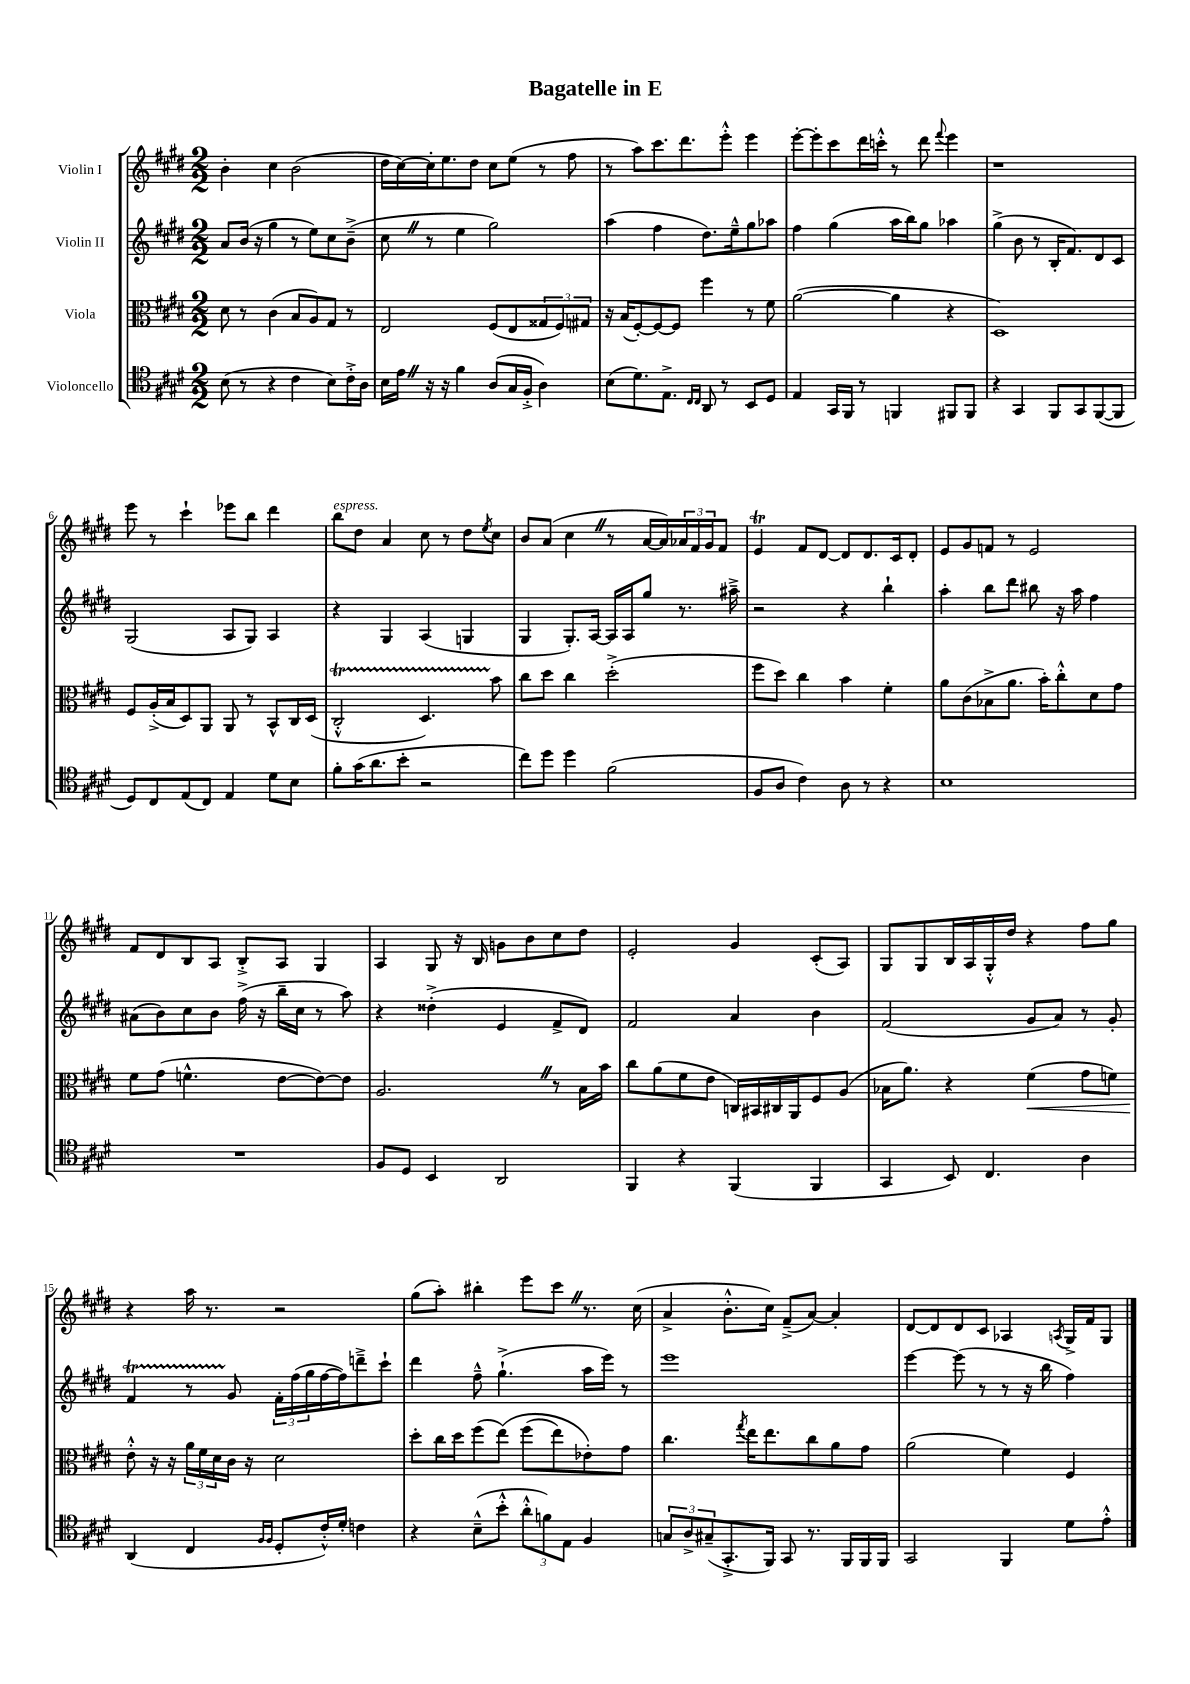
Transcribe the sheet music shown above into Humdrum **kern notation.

**kern	**kern	**dynam	**kern	**kern
*part4	*part3	*part3	*part2	*part1
*staff4	*staff3	*staff3	*staff2	*staff1
*I"Violoncello	*I"Viola	*	*I"Violin II	*I"Violin I
*clefC4	*clefC3	*	*clefG2	*clefG2
*k[f#c#g#d#]	*k[f#c#g#d#]	*	*k[f#c#g#d#]	*k[f#c#g#d#]
*M2/2	*M2/2	*	*M2/2	*M2/2
=1	=1	=1	=1	=1
(8B\	8d#\	.	8a/L	4b'\
8r	8r	.	(16b/Jk	.
.	.	.	16r	.
4r	(4c#\	.	4gg#\	4cc#\
4c#\	8B/L	.	8r	(2b\
.	8A/)	.	8ee\L)	.
8B\L)	8G#/J	.	8cc#\	.
16c#'^\L	8r	.	(8b~^\J	.
16A\JJ	.	.	.	.
=2	=2	=2	=2	=2
16B\LL	2E/	.	8cc#Z\	16dd#\LL
16eZ\JJ	.	.	.	[16cc#\)
16r	.	.	8r	16cc#'\J]
16r	.	.	.	8.ee\
4f#\	.	.	4ee\	.
.	.	.	.	8dd#\J
(8A/L	(8F#/L	.	2gg#\)	8cc#\L
16G#/L	8E/	.	.	(8ee\J
16F#'^/JJ	.	.	.	.
4A\)	12G##X/	.	.	8r
.	12F#/)	.	.	.
.	.	.	.	8ff#\
.	12G#X/J	.	.	.
=3	=3	=3	=3	=3
(8B\L	16r	.	(4aa\	8r
.	(16B/KL	.	.	.
8.d#\)	[8F#'/)	.	.	8aa\L)
.	8F#/_	.	4ff#\	8.ccc#\
8.E^\J	.	.	.	.
.	8F#/J]	.	.	.
.	.	.	.	8.ddd#\
16qqC#/LL	.	.	.	.
16qqC#/JJ	.	.	.	.
8AA/	4ff#\	.	8.dd#\L)	.
8r	.	.	.	8eee'^^\J
.	.	.	16ee~^^\k	.
8BB/L	8r	.	8gg#\	4eee\
8D#/J	8f#\	.	8aa-X\J	.
=4	=4	=4	=4	=4
4E/	([2a\	.	4ff#\	[8eee'\L
.	.	.	.	8eee'\]
16GG#/LL	.	.	(4gg#\	8ccc#\
16FF#/JJ	.	.	.	.
8r	.	.	.	16ddd#\L
.	.	.	.	16cccn'^^\JJ
4FFn/	4a\]	.	16aa\LL	8r
.	.	.	16bb\J)	.
.	.	.	8gg#\J	8ddd#\
.	.	.	.	8qqfff#/
8FF#X/L	4r	.	4aa-X\	4eee\
8FF#/J	.	.	.	.
=5	=5	=5	=5	=5
4r	1D#)	.	(4gg#^\	1r
4GG#/	.	.	8b\	.
.	.	.	8r	.
8FF#/L	.	.	16B'/KL	.
.	.	.	8.f#/)	.
8GG#/	.	.	.	.
([8FF#/	.	.	8d#/	.
8FF#/J]	.	.	8c#/J	.
!!LO:LB:g=z
=6	=6	=6	=6	=6
8D#/L)	8F#/L	.	(2G#/	8eee\
8C#/	(16A'^/L	.	.	8r
.	16B/J	.	.	.
(8E/	8D#/)	.	.	4ccc#`\
8C#/J)	8AA/J	.	.	.
4E/	8AA/	.	8A/L	8eee-X\L
.	8r	.	8G#/J)	8bb\J
8d#\L	8BB^^/L	.	4A/	4ddd#\
8B\J	16C#/L	.	.	.
.	(16D#/JJ	.	.	.
=7	=7	=7	=7	=7
!	!	!	!	!LO:TX:a:i:t=espress.
8f#'\L	2C#T'^^/	.	4r	8bb\L
(16g#\K	.	.	.	8dd#\J
8.a\	.	.	.	.
.	.	.	4G#/	4a/
8b'\J	.	.	.	.
2r	4.D#TTT/)	.	(4A/	8cc#\
.	.	.	.	8r
.	.	.	4Gn/	8dd#\L
.	.	.	.	8qee/
.	8b\	.	.	8cc#\J
=8	=8	=8	=8	=8
8cc#\L)	8cc#\L	.	4G#/	8b/L
8dd#\J	8dd#\J	.	.	(8a/J
4dd#\	4cc#\	.	8.G#'/L)	4cc#Z\
.	.	.	[16A/Jk	.
(2f#\	(2dd#'^\	.	16A/LL]	8r
.	.	.	16A/J	.
.	.	.	8gg#/J	[16a/LL
.	.	.	.	16a/])
.	.	.	8.r	24a-X/
.	.	.	.	24f#/
.	.	.	.	24g#/J
.	.	.	.	8f#/J
.	.	.	16aa#X~^\	.
=9	=9	=9	=9	=9
8F#/L	8ff#\L	.	2r	4eT/
8A/J	8dd#\J)	.	.	.
4c#\)	4cc#\	.	.	8f#/L
.	.	.	.	[8d#/J
8A\	4b\	.	4r	8d#/L]
8r	.	.	.	8.d#/
4r	4f#'\	.	4bb`\	.
.	.	.	.	16c#/k
.	.	.	.	8d#'/J
=10	=10	=10	=10	=10
1B	8a\L	.	4aa'\	8e/L
.	(8c#\	.	.	8g#/
.	8B-X^\	.	8bb\L	8fn/J
.	8.a\J	.	8ddd#\J	8r
.	.	.	8bb#X\	2e/
.	16b'\KL)	.	.	.
.	8cc#'^^\	.	16r	.
.	.	.	16aa\	.
.	8d#\	.	4ff#\	.
.	8g#\J	.	.	.
!!LO:LB:g=z
=11	=11	=11	=11	=11
1r	8f#\L	.	(8a#X\L	8f#/L
.	(8g#\J	.	8b\)	8d#/
.	4.fn^^\	.	8cc#\	8B/
.	.	.	8b\J	8A/J
.	.	.	(16ff#^\	8B'^/L
.	.	.	16r	.
.	[8e\L	.	16bb~\LL	8A/J
.	.	.	16cc#\JJ	.
.	8e\_)	.	8r	4G#/
.	8e\J]	.	8aa\)	.
=12	=12	=12	=12	=12
8F#/L	2.AZ/	.	4r	4A/
8D#/J	.	.	.	.
4BB/	.	.	(4dd##X'^\	8G#/
.	.	.	.	16r
.	.	.	.	16B/
2AA/	.	.	4e/	8gn\L
.	.	.	.	8b\
.	8r	.	8f#^/L	8cc#\
.	16B\LL	.	8d#/J)	8dd#\J
.	16b\JJ	.	.	.
=13	=13	=13	=13	=13
4FF#/	8cc#\L	.	2f#/	2e'/
.	(8a\	.	.	.
4r	8f#\	.	.	.
.	8e\J	.	.	.
(4FF#/	16Cn/LL)	.	4a/	4g#/
.	16BB#X/	.	.	.
.	16C#X/	.	.	.
.	16AA/J	.	.	.
4FF#/	8F#/	.	4b\	(8c#'/L
.	(8A/J	.	.	8A/J)
=14	=14	=14	=14	=14
4GG#/	16B-X\KL	.	(2f#/	8G#/L
.	8.a\J)	.	.	.
.	.	.	.	8G#/
8BB/)	4r	.	.	16B/L
.	.	.	.	16A/
4.C#/	.	.	.	16G#'^^/
.	.	.	.	16dd#/JJ
!	!	!LO:HP:b	!	!
.	(4f#\	<	8g#/L	4r
.	.	.	8a/J)	.
4A\	8g#\L	.	8r	8ff#\L
.	8fn\J)	.	8g#'/	8gg#\J
!!LO:LB:g=z
=15	=15	=15	=15	=15
(4AA/	8e'^^\	.	4f#T/	4r
.	16r	[	.	.
.	16r	.	.	.
4C#/	24a\LL	.	8r	16aa\
.	24f#\	.	.	.
.	.	.	.	8.r
.	24d#\	.	.	.
.	16c#\JJ	.	8g#/	.
.	16r	.	.	.
16qqF#/LL	.	.	.	.
16qqF#/JJ	.	.	.	.
8D#'/L	2d#\	.	24f#'\LL	2r
.	.	.	(24ff#\	.
.	.	.	24gg#\	.
16c#'^^/L)	.	.	[16ff#\	.
16d#'/JJ	.	.	16ff#\J])	.
4cn\	.	.	8dddn~^\	.
.	.	.	8ccc#`\J	.
=16	=16	=16	=16	=16
4r	8dd#'\L	.	4ddd#\	(8gg#\L
.	16cc#\L	.	.	8aa'\J)
.	16dd#\J	.	.	.
(8B~^^\L	(8ff#\	.	8ff#~^^\	4bb#X'\
8b'^^\J	(8ee\J)	.	(4.gg#`^\	.
12a'^^\L	(8ff#\L	.	.	8eee\L
12fn\)	.	.	.	.
.	8ee\)	.	.	8ccc#Z\J
12E\J	.	.	.	.
4F#/	8e-X'\)	.	16aa\LL	8.r
.	.	.	16eee\JJ)	.
.	8g#\J	.	8r	.
.	.	.	.	(16cc#\
=17	=17	=17	=17	=17
12Gn/L	4.cc#\	.	1eee	4a^/
12A^/	.	.	.	.
(12G#X~/	.	.	.	.
8.GG#'^/	.	.	.	8.b'^^\L
.	8qgg#/	.	.	.
.	16ee\KL	.	.	.
16FF#/Jk)	8.ee\	.	.	16cc#\Jk)
8GG#/	.	.	.	(8f#~^/L
8.r	8cc#\	.	.	[8a/J)
.	8a\	.	.	4a'/]
16FF#/LL	.	.	.	.
16FF#/	8g#\J	.	.	.
16FF#/JJ	.	.	.	.
=18	=18	=18	=18	=18
2GG#/	(2a\	.	[4eee\	[8d#/L
.	.	.	.	8d#/]
.	.	.	(8eee\]	8d#/
.	.	.	8r	8c#/J
4FF#/	4f#\)	.	8r	4A-X/
.	.	.	16r	.
.	.	.	16bb\	.
.	.	.	.	8qAn/
8d#\L	4F#/	.	4ff#\)	16G#^/LL
.	.	.	.	16f#/J
8e'^^\J	.	.	.	8G#/J
==	==	==	==	==
*-	*-	*-	*-	*-
